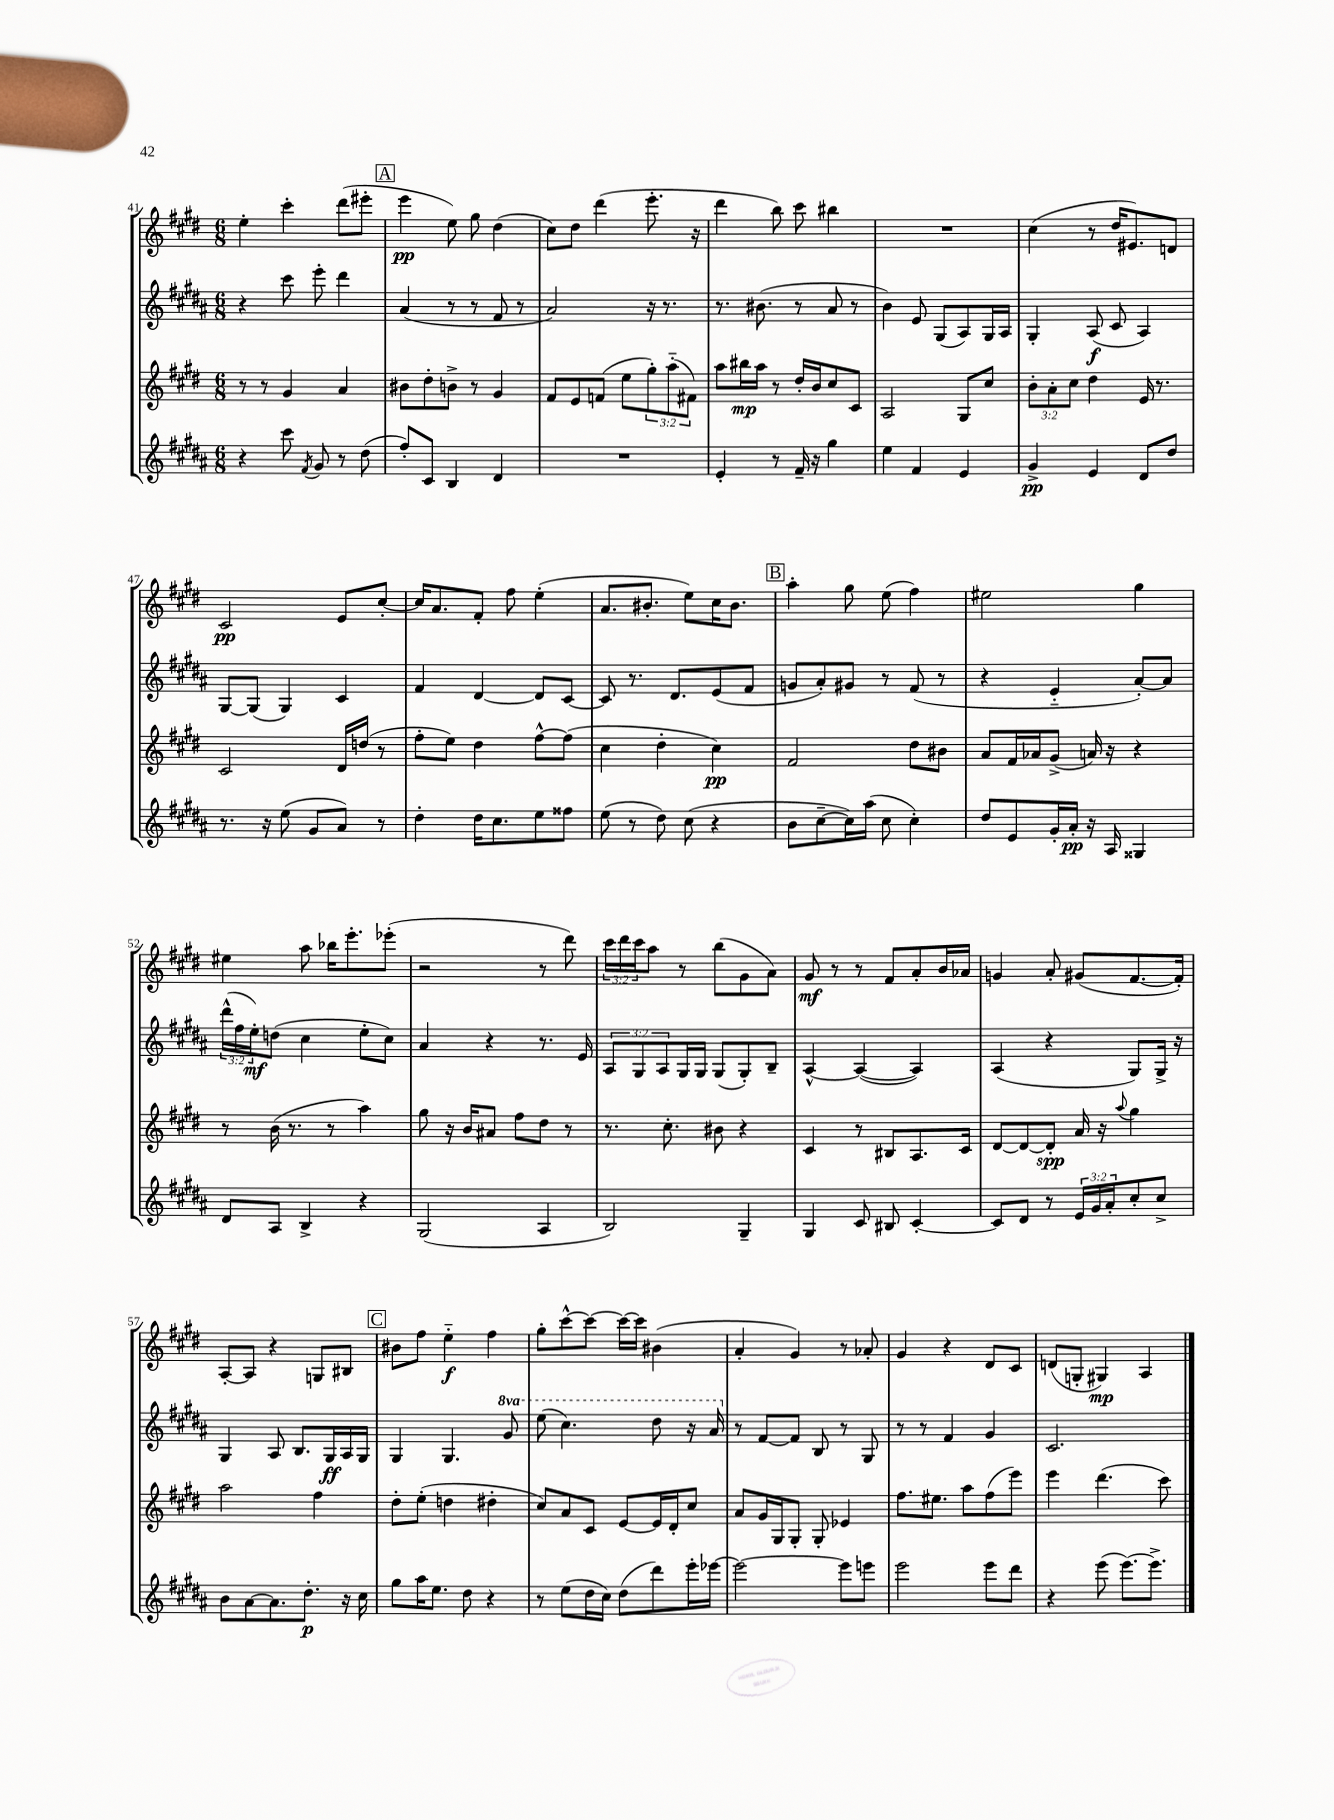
<<
\new StaffGroup <<
\new Staff = "s0" {
    \clef treble \key e \major \numericTimeSignature \time 6/8 \override Staff.TupletNumber.text = #tuplet-number::calc-fraction-text
    e''4-. cis'''4-. dis'''8( eis'''8-. |
    \mark \markup { \box "A" } e'''4\pp e''8) gis''8 dis''4( |
    cis''8) dis''8 dis'''4( e'''8.-. r16 |
    dis'''4 b''8) cis'''8 bis''4 |
    R2. |
    cis''4( r8 dis''16 eis'8.) d'8 |
    cis'2\pp e'8 cis''8~-. |
    cis''16 a'8. fis'8-. fis''8 e''4-.( |
    a'8. bis'8.-. e''8) cis''16 bis'8. |
    \mark \markup { \box "B" } a''4-. gis''8 e''8( fis''4) |
    eis''2 gis''4 |
    eis''4 a''8 bes''16 e'''8.-. ees'''8-.( |
    r2 r8 dis'''8) |
    \tuplet 3/2 { cis'''16 dis'''16 cis'''16 } a''8 r8 b''8( gis'8 a'8) |
    gis'8\mf r8 r8 fis'8 a'8-. b'16 aes'16 |
    g'4 a'8-. gis'8( fis'8.~ fis'16-.) |
    a8~-. a8 r4 g8 bis8 |
    \mark \markup { \box "C" } bis'8 fis''8 e''4-_\f fis''4 |
    gis''8-. cis'''8~-^ cis'''8~ cis'''16~ cis'''16 bis'4( |
    a'4-. gis'4) r8 aes'8-. |
    gis'4 r4 dis'8 cis'8 |
    d'8( g8-. gis4\mp) a4 \bar "|." |
}
\new Staff = "s1" {
    \clef treble \key b \major \numericTimeSignature \time 6/8 \override Staff.TupletNumber.text = #tuplet-number::calc-fraction-text \set Staff.ottavationMarkups = #ottavation-simple-ordinals
    r4 cis'''8 e'''8-. dis'''4 |
    \mark \markup { \box "A" } ais'4( r8 r8 fis'8 r8 |
    ais'2) r16 r8. |
    r8. bis'8.( r8 ais'8 r8 |
    b'4) e'8 gis8( ais8) gis16 ais16 |
    gis4-. ais8\f( cis'8 ais4) |
    gis8~ gis8( gis4) cis'4 |
    fis'4 dis'4~ dis'8 cis'8~ |
    cis'8 r8. dis'8. e'8( fis'8 |
    \mark \markup { \box "B" } g'8 ais'8-.) gis'8 r8 fis'8( r8 |
    r4 e'4-_ ais'8~-.) ais'8 |
    \tuplet 3/2 { dis'''16-^( fis''16 e''16-.\mf) } d''8( cis''4 e''8-. cis''8) |
    ais'4 r4 r8. e'16 |
    \tuplet 3/2 { ais8 gis8 ais8 } gis16 gis16 gis8( gis8-.) b8-- |
    ais4~-^ ais4~( ais4) |
    ais4( r4 gis8) gis16-> r16 |
    gis4 ais8 b8. gis16\ff ais16 gis16 |
    \mark \markup { \box "C" } gis4 gis4. \ottava #1 gis''8 |
    e'''8( cis'''4.) dis'''8 r16 ais''16 \ottava #0 |
    r8 fis'8~ fis'8 b8 r8 gis8 |
    r8 r8 fis'4 gis'4 |
    cis'2. \bar "|." |
}
\new Staff = "s2" {
    \clef treble \key e \major \numericTimeSignature \time 6/8 \override Staff.TupletNumber.text = #tuplet-number::calc-fraction-text
    r8 r8 gis'4 a'4 |
    \mark \markup { \box "A" } bis'8 dis''8-. b'8-> r8 gis'4 |
    fis'8 e'8 f'8( e''8 \tuplet 3/2 { gis''8-.) a''8-_( fis'8) } |
    a''8 bis''16\mp a''16 r8 dis''16-. b'16 cis''8 cis'8 |
    a2 gis8 cis''8 |
    \tuplet 3/2 { b'8-. a'8-. cis''8 } dis''4 e'16 r8. |
    cis'2 dis'16 d''16( r8 |
    fis''8-. e''8) dis''4 fis''8~-^ fis''8( |
    cis''4 dis''4-. cis''4\pp) |
    \mark \markup { \box "B" } fis'2 dis''8 bis'8 |
    a'8 fis'16 aes'16 gis'8->( a'16) r16 r4 |
    r8 b'16( r8. r8 a''4) |
    gis''8 r16 b'16 ais'8 fis''8 dis''8 r8 |
    r8. cis''8.-. bis'8 r4 |
    cis'4 r8 bis8 a8. cis'16 |
    dis'8~ dis'8~ dis'8-.\spp a'16 r16 \appoggiatura { a''8 } gis''4 |
    a''2 fis''4 |
    \mark \markup { \box "C" } dis''8-. e''8-.( d''4 dis''4-. |
    cis''8) a'8 cis'8 e'8~ e'16 dis'16-. cis''8 |
    a'8 gis'16 gis16 gis8-. gis8-. ees'4 |
    fis''8. eis''8. a''8 fis''8( e'''8) |
    e'''4 dis'''4.( cis'''8) \bar "|." |
}
\new Staff = "s3" {
    \clef treble \key b \major \numericTimeSignature \time 6/8 \override Staff.TupletNumber.text = #tuplet-number::calc-fraction-text
    r4 cis'''8 \acciaccatura { fis'8 } gis'8 r8 dis''8( |
    \mark \markup { \box "A" } fis''8-.) cis'8 b4 dis'4 |
    R2. |
    e'4-. r8 fis'16-- r16 gis''4 |
    e''4 fis'4 e'4 |
    gis'4->\pp e'4 dis'8 dis''8 |
    r8. r16 e''8( gis'8 ais'8) r8 |
    dis''4-. dis''16 cis''8. e''8 fisis''8 |
    e''8( r8 dis''8) cis''8( r4 |
    \mark \markup { \box "B" } b'8 cis''8~-- cis''16) ais''16( cis''8 cis''4-.) |
    dis''8 e'8 gis'16-. ais'16-.\pp r16 ais16 gisis4 |
    dis'8 ais8 b4-> r4 |
    gis2( ais4 |
    b2) gis4-- |
    gis4 cis'8 bis8 cis'4~-. |
    cis'8 dis'8 r8 \tuplet 3/2 { e'16 gis'16 ais'16-. } cis''8-. cis''8-> |
    b'8 ais'8~ ais'8. dis''8.-.\p r16 cis''16 |
    \mark \markup { \box "C" } gis''8 ais''16 e''8. dis''8 r4 |
    r8 e''8( dis''16 cis''16) dis''8( dis'''8) e'''16-. ees'''16~ |
    ees'''2~ ees'''8 e'''8 |
    e'''2 e'''8 dis'''8 |
    r4 e'''8( e'''8.~) e'''8.-> \bar "|." |
}
>>
>>
\layout { \context { \Score currentBarNumber = #41 } }
